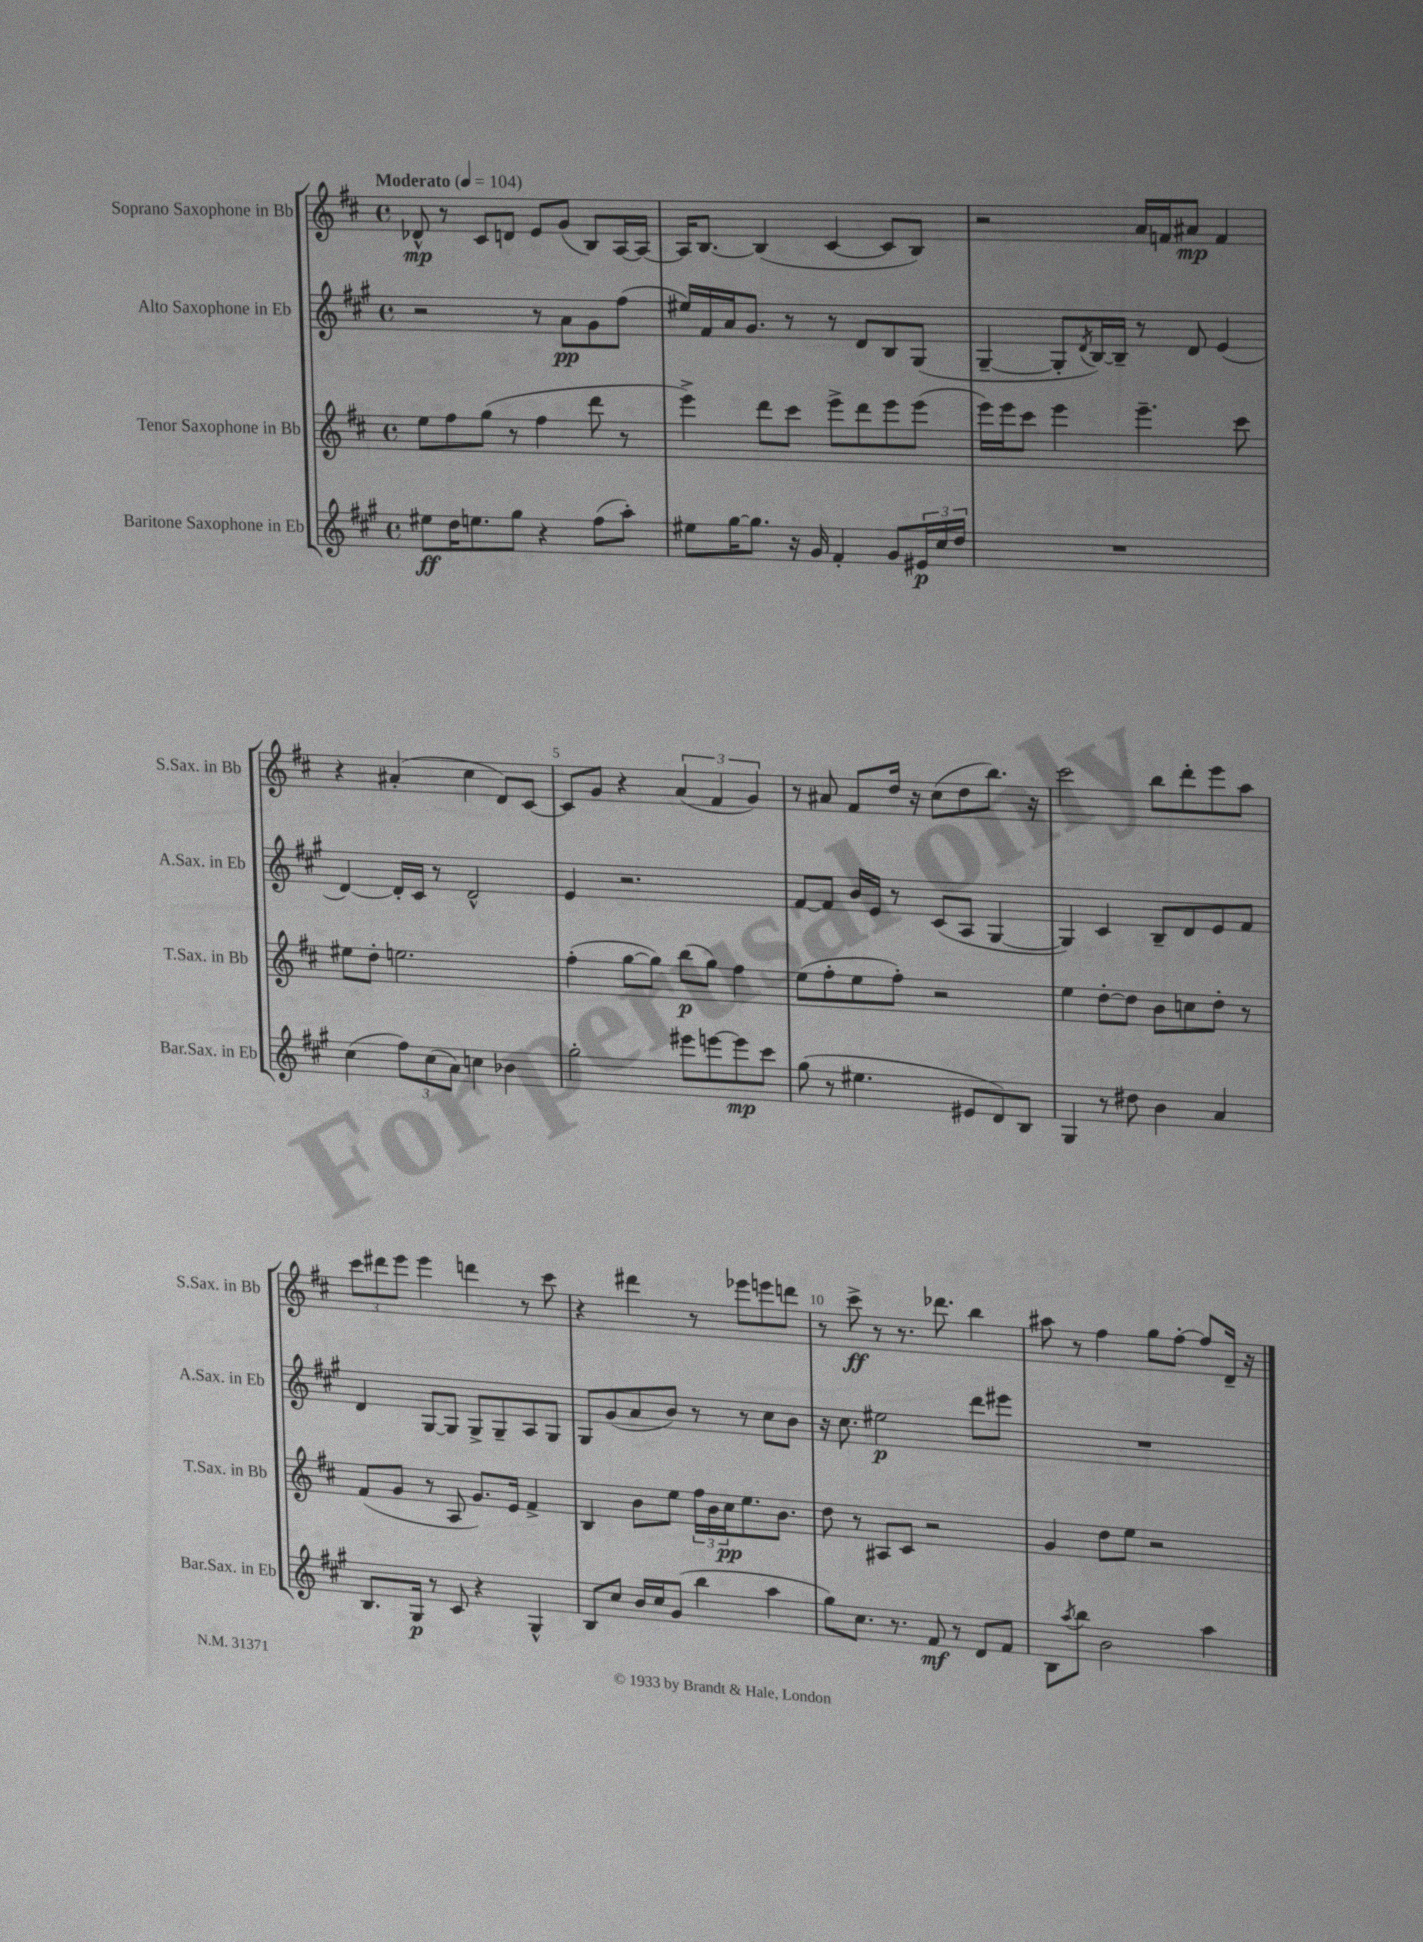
<<
\new StaffGroup <<
\new Staff = "s0" \with { instrumentName = "Soprano Saxophone in Bb" shortInstrumentName = "S.Sax. in Bb" } {
    \clef treble \key d \major \defaultTimeSignature \time 4/4 \tempo "Moderato" 4 = 104
    des'8-^\mp r8 cis'8 d'8 e'8 g'8( b8) a16~ a16~ |
    a16 b8.~ b4( cis'4~ cis'8 b8) |
    r2 a'16 f'16 ais'8\mp f'4 |
    r4 ais'4-.( cis''4 d'8) cis'8~ |
    cis'8 g'8 r4 \tuplet 3/2 { a'4( fis'4 g'4) } |
    r8 ais'8 fis'8 d''16 r16 cis''8( d''8 b''8.) r16 |
    cis'''2 b''8 d'''8-. e'''8 a''8 |
    \tuplet 3/2 { cis'''8 dis'''8 e'''8 } e'''4 d'''4 r8 cis'''8 |
    r4 dis'''4 r8 ees'''8 e'''8 d'''8 |
    r8 cis'''8->\ff r8 r8. des'''8. b''4 |
    ais''8 r8 fis''4 g''8 fis''8~-. fis''8 d'16-- r16 \bar "|." |
}
\new Staff = "s1" \with { instrumentName = "Alto Saxophone in Eb" shortInstrumentName = "A.Sax. in Eb" } {
    \clef treble \key a \major \defaultTimeSignature \time 4/4
    r2 r8 a'8\pp gis'8 fis''8( |
    eis''16) fis'16 a'16 gis'8. r8 r8 d'8 b8 gis8( |
    gis4~-- gis8-. \acciaccatura { d'8 } b16~) b16-- r8 d'8 e'4( |
    d'4~) d'16-. cis'16 r8 d'2-^ |
    e'4 r2. |
    fis'8~ fis'8 b'16 e'16 r8 cis'8( a8 gis4~ |
    gis4) cis'4 b8-- d'8 e'8 fis'8 |
    d'4 gis8~ gis8 gis8-> gis8-- a8 gis8 |
    gis8 gis'8( a'8 b'8) r8 r8 cis''8 b'8 |
    r16 cis''8. eis''2\p d'''8 eis'''8 |
    R1 \bar "|." |
}
\new Staff = "s2" \with { instrumentName = "Tenor Saxophone in Bb" shortInstrumentName = "T.Sax. in Bb" } {
    \clef treble \key d \major \defaultTimeSignature \time 4/4
    e''8 fis''8 g''8( r8 fis''4 d'''8 r8 |
    e'''4->) d'''8 cis'''8 e'''8-> d'''8 e'''8 e'''8( |
    e'''16) e'''16 cis'''8 e'''4 e'''4.-- cis'''8 |
    eis''8 d''8-. e''2. |
    fis''4-.( g''8~ g''8) b''8\p( g''8) fis''4 |
    e''8( fis''8-. e''8 fis''8-.) r2 |
    e''4 d''8~-. d''8 b'8 c''8 d''8-. r8 |
    fis'8( g'8 r8 a8 g'8.) e'16 fis'4-> |
    b4 b'8 e''8 \tuplet 3/2 { fis''16 b'16 cis''16\pp } e''8. b'8. |
    d''8 r8 ais8 cis'8 r2 |
    g'4 d''8 e''8 r2 \bar "|." |
}
\new Staff = "s3" \with { instrumentName = "Baritone Saxophone in Eb" shortInstrumentName = "Bar.Sax. in Eb" } {
    \clef treble \key a \major \defaultTimeSignature \time 4/4
    eis''8\ff d''16 e''8. gis''8 r4 fis''8( a''8-.) |
    eis''8 gis''16~ gis''8. r16 gis'16 fis'4-. gis'8 \tuplet 3/2 { eis'16\p cis''16 d''16 } |
    R1 |
    cis''4( \tuplet 3/2 { fis''8) cis''8( a'8) } c''4 bes'4 |
    gis''2-. eis'''8 e'''8~ e'''8\mp cis'''8 |
    gis''8( r8 eis''4. eis'8 d'8) b8 |
    gis4 r8 dis''8 b'4 a'4 |
    b8. gis16\p r8 cis'8 r4 gis4-^ |
    b8 cis''8 b'16 cis''16 gis'8( b''4 a''4 |
    gis''8) cis''8. r8. fis'8\mf r8 d'8 fis'8 |
    b8 \acciaccatura { a''8 } b''8 b'2 a''4 \bar "|." |
}
>>
>>
\layout { \context { \Score \override BarNumber.break-visibility = ##(#f #t #t) barNumberVisibility = #(every-nth-bar-number-visible 5) } }
